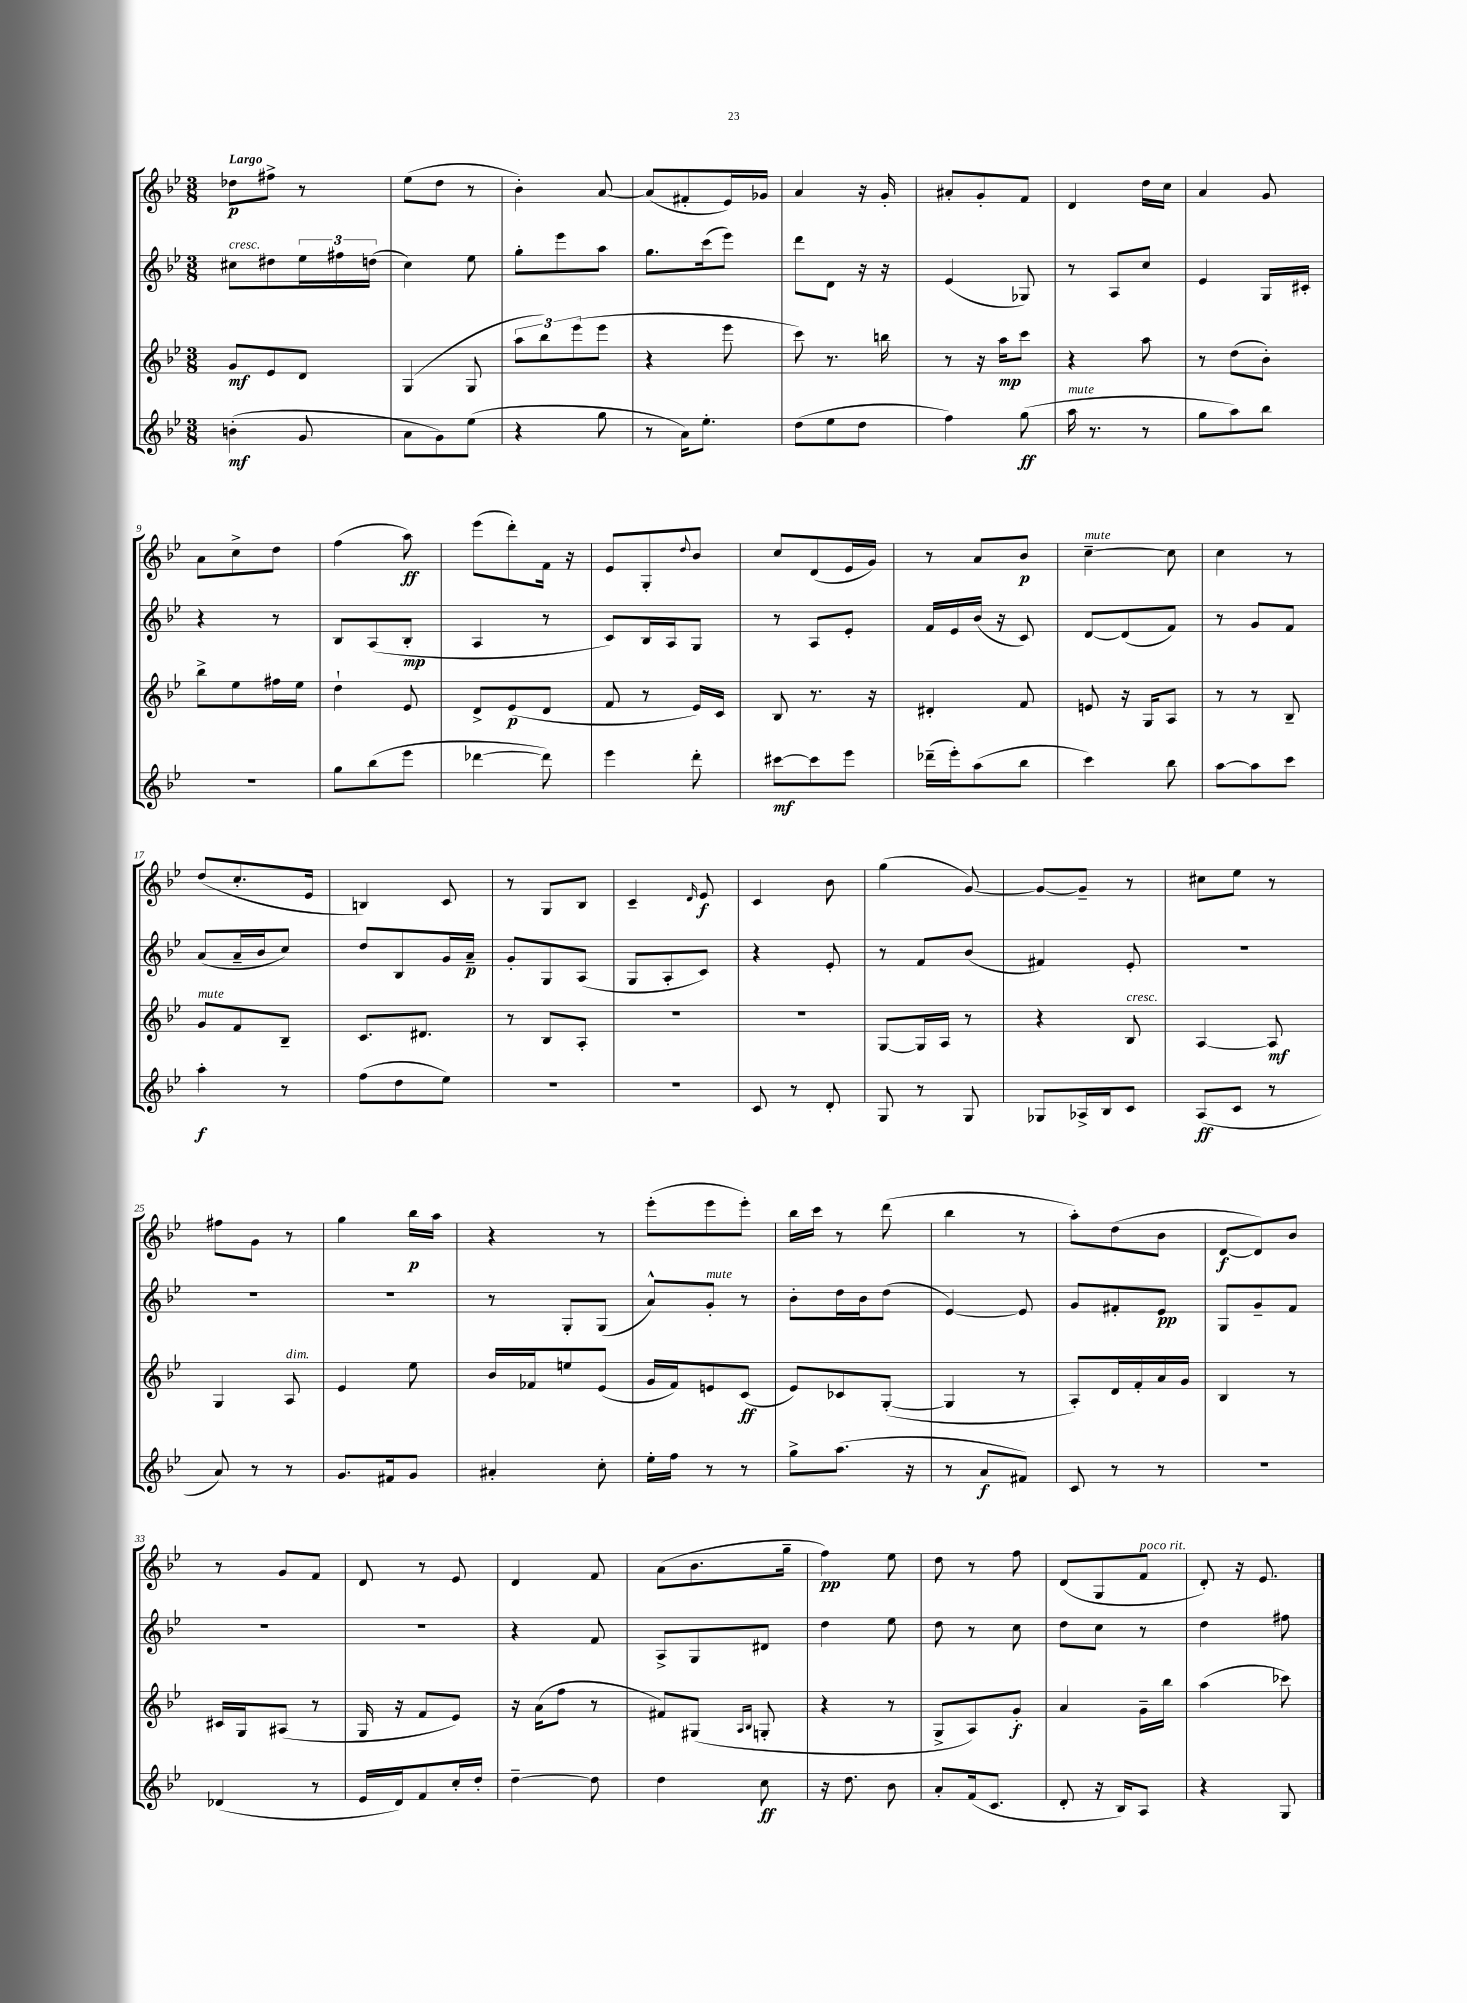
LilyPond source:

<<
\new StaffGroup <<
\new Staff = "s0" {
    \clef treble \key bes \major \numericTimeSignature \time 3/8 \tempo "Largo"
    des''8\p fis''8-> r8 |
    ees''8( d''8 r8 |
    bes'4-.) a'8~ |
    a'8( fis'8-. ees'16) ges'16 |
    a'4 r16 g'16-. |
    ais'8-. g'8-. f'8 |
    d'4 d''16 c''16 |
    a'4 g'8 |
    a'8 c''8-> d''8 |
    f''4( a''8\ff) |
    ees'''8( d'''8-.) f'16 r16 |
    ees'8 g8-. \appoggiatura { d''8 } bes'8 |
    c''8 d'8( ees'16 g'16) |
    r8 a'8 bes'8\p |
    c''4~--^\markup { \italic "mute" } c''8 |
    c''4 r8 |
    d''8( c''8.-. ees'16 |
    b4) c'8 |
    r8 g8 bes8 |
    c'4-- \grace { d'16 } ees'8\f |
    c'4 bes'8 |
    g''4( g'8~) |
    g'8~ g'8-- r8 |
    cis''8 ees''8 r8 |
    fis''8 g'8 r8 |
    g''4 bes''16\p a''16 |
    r4 r8 |
    ees'''8-.( ees'''8 ees'''8-.) |
    bes''16 c'''16 r8 d'''8( |
    bes''4 r8 |
    a''8-.) d''8( bes'8 |
    d'8~\f d'8) bes'8 |
    r8 g'8 f'8 |
    d'8 r8 ees'8 |
    d'4 f'8 |
    a'8( bes'8. g''16-- |
    f''4\pp) ees''8 |
    d''8 r8 f''8 |
    d'8( g8 f'8^\markup { \italic "poco rit." } |
    d'8-.) r16 ees'8. \bar "|." |
}
\new Staff = "s1" {
    \clef treble \key bes \major \numericTimeSignature \time 3/8
    cis''8^\markup { \italic "cresc." } dis''8 \tuplet 3/2 { ees''16 fis''16 d''16( } |
    c''4) ees''8 |
    g''8-. ees'''8 a''8 |
    g''8. c'''16( ees'''8) |
    d'''8 d'8 r16 r16 |
    ees'4( ges8) |
    r8 a8 c''8 |
    ees'4 g16 cis'16-. |
    r4 r8 |
    bes8 a8( bes8-.\mp |
    a4 r8 |
    c'8) bes16 a16 g8 |
    r8 a8 ees'8-. |
    f'16 ees'16 bes'16( r16 c'8) |
    d'8~ d'8( f'8) |
    r8 g'8 f'8 |
    a'8( a'16-- bes'16 c''8) |
    d''8 bes8 g'16 a'16--\p |
    g'8-. g8 a8( |
    g8 a8-. c'8) |
    r4 ees'8-. |
    r8 f'8 bes'8( |
    fis'4) ees'8-. |
    R4. |
    R4. |
    R4. |
    r8 g8-. g8( |
    a'8-^) g'8-.^\markup { \italic "mute" } r8 |
    bes'8-. d''16 bes'16 d''8( |
    ees'4~) ees'8 |
    g'8 fis'8-. ees'8\pp |
    g8 g'8-- f'8 |
    R4. |
    R4. |
    r4 f'8 |
    a8-> g8 dis'8 |
    d''4 ees''8 |
    d''8 r8 c''8 |
    d''8 c''8 r8 |
    d''4 fis''8 \bar "|." |
}
\new Staff = "s2" {
    \clef treble \key bes \major \numericTimeSignature \time 3/8
    g'8\mf ees'8 d'8 |
    g4( g8 |
    \tuplet 3/2 { a''8 bes''8) ees'''8( } ees'''8 |
    r4 ees'''8 |
    c'''8) r8. b''16 |
    r8 r16 a''16\mp c'''8 |
    r4 a''8 |
    r8 d''8( bes'8-.) |
    bes''8-> ees''8 fis''16 ees''16 |
    d''4-! ees'8 |
    d'8-> ees'8\p( d'8 |
    f'8 r8 ees'16) c'16 |
    bes8 r8. r16 |
    dis'4-. f'8 |
    e'8 r16 g16 a8 |
    r8 r8 bes8-- |
    g'8^\markup { \italic "mute" } f'8 bes8-- |
    c'8. dis'8. |
    r8 bes8 a8-. |
    r4. |
    R4. |
    g8~ g16 a16 r8 |
    r4 bes8^\markup { \italic "cresc." } |
    a4~ a8\mf |
    g4 a8^\markup { \italic "dim." } |
    ees'4 ees''8 |
    bes'16 fes'16 e''8 ees'8( |
    g'16 f'16) e'8 c'8\ff( |
    ees'8) ces'8 g8~-.( |
    g4 r8 |
    a8-.) d'16 f'16-. a'16 g'16 |
    bes4 r8 |
    cis'16 g16 ais8( r8 |
    g16 r16 f'8 ees'8) |
    r16 a'16( f''8 r8 |
    fis'8) gis8( \grace { a16 bes16 } g8-. |
    r4 r8 |
    g8-> a8) g'8-.\f |
    a'4 g'16-- bes''16 |
    a''4( ces'''8) \bar "|." |
}
\new Staff = "s3" {
    \clef treble \key bes \major \numericTimeSignature \time 3/8
    b'4-.\mf( g'8 |
    a'8 g'8) ees''8( |
    r4 g''8 |
    r8 a'16) ees''8.-. |
    d''8( ees''8 d''8 |
    f''4) g''8\ff( |
    a''16^\markup { \italic "mute" } r8. r8 |
    g''8 a''8) bes''8 |
    R4. |
    g''8 bes''8( ees'''8 |
    des'''4~ des'''8) |
    ees'''4 d'''8-. |
    cis'''8~\mf cis'''8 ees'''8 |
    des'''16--( ees'''16-.) a''8( bes''8 |
    c'''4) bes''8 |
    a''8~ a''8 c'''8 |
    a''4-.\f r8 |
    f''8( d''8 ees''8) |
    R4. |
    R4. |
    c'8 r8 d'8-. |
    g8 r8 g8 |
    ges8 aes16-> bes16 c'8 |
    a8\ff( c'8 r8 |
    a'8) r8 r8 |
    g'8. fis'16 g'8 |
    ais'4-. c''8-. |
    ees''16-. f''16 r8 r8 |
    g''8-> a''8.( r16 |
    r8 a'8\f fis'8) |
    c'8 r8 r8 |
    R4. |
    des'4( r8 |
    ees'16 d'16) f'8 c''16-. d''16-. |
    d''4~-- d''8 |
    d''4 c''8\ff |
    r16 d''8. bes'8 |
    a'8-. f'16( c'8. |
    d'8-. r16 bes16) a8 |
    r4 g8 \bar "|." |
}
>>
>>
